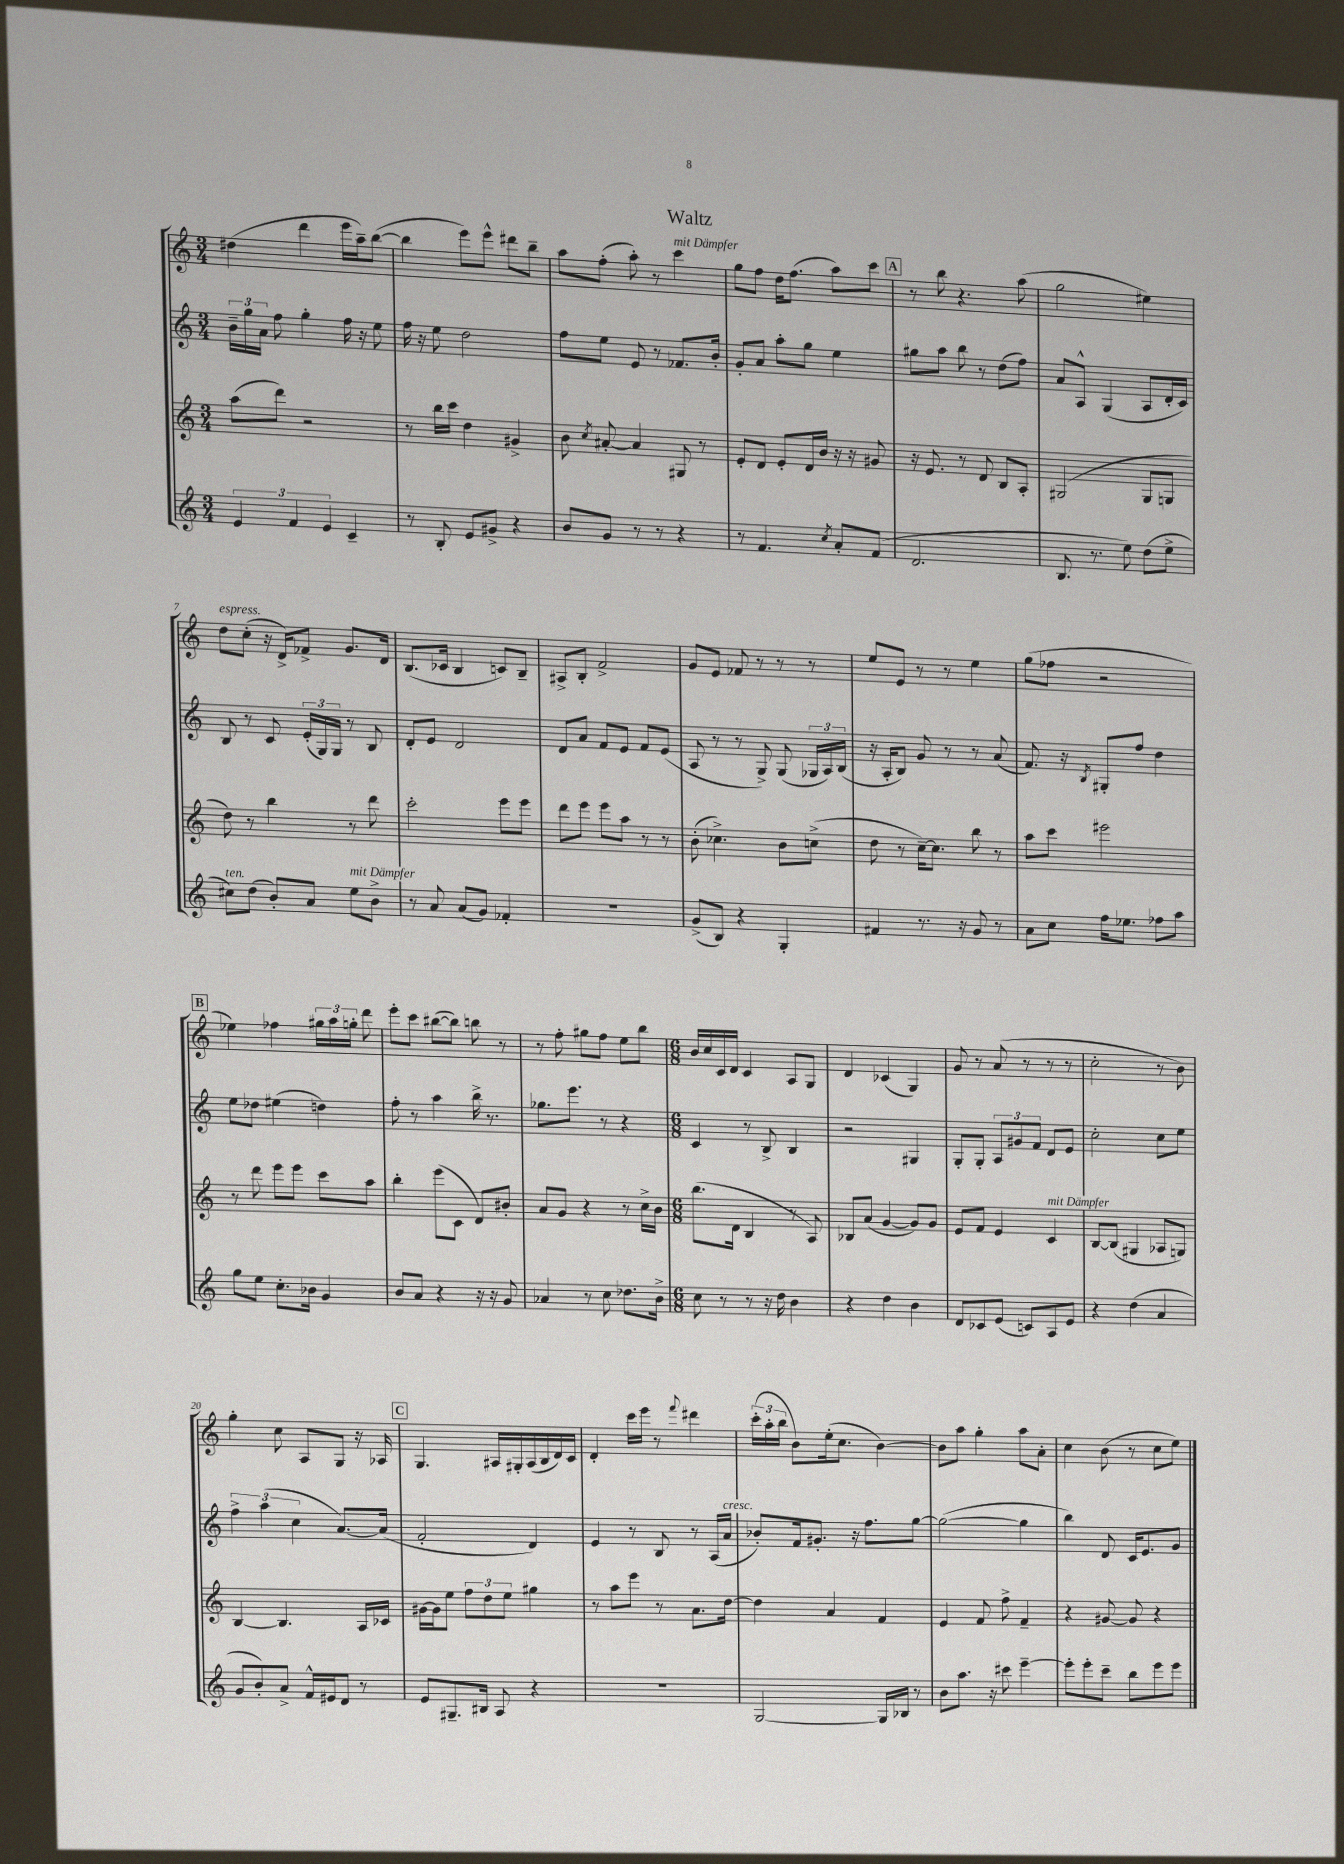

**kern	**kern	**kern	**kern
*staff4	*staff3	*staff2	*staff1
*clefG2	*clefG2	*clefG2	*clefG2
*k[]	*k[]	*k[]	*k[]
*M3/4	*M3/4	*M3/4	*M3/4
6e	(8aa	24b~	(4dd#
.	.	24gg	.
.	.	24a	.
.	8ddd)	8ff	.
6f	.	.	.
.	2r	4gg'	4ddd
6e	.	.	.
4c~	.	16ff	16eee
.	.	16r	16aa~)
.	.	8ee	([8bb
=	=	=	=
8r	8r	16ff	4bb]
.	.	16r	.
8B'	16bb	8ee	.
.	16ccc	.	.
8e	4dd	2dd	8eee)
8g#^	.	.	8eee^^
4r	4g#^	.	8ddd#
.	.	.	8bb~
=	=	=	=
8b	8b	8ff	8aa
.	8qcc	.	.
8g	[8a#'	8ee	(8ff'
8r	4a#]	8e	8aa')
8r	.	8r	8r
4r	8G#	8.f-	4ccc
.	8r	.	.
.	.	16b'	.
=	=	=	=
8r	8e'	8g'	8gg
4.f	8d	8a	8ff
.	8e'	8aa'	16dd
.	.	.	(8.ff
.	16d	8gg	.
.	16b	.	.
8qcc	.	.	.
8a'	16r	4ee	8aa)
.	16r	.	.
(8f	8g#	.	8ccc
=	=	=	=
2.d	16r	8gg#	8r
.	8.e	.	.
.	.	8aa	8bb
.	8r	8bb	4.r
.	8d	8r	.
.	8B	(8dd	.
.	8A'	8ff)	(8aa
=	=	=	=
8.B	(2G#	8a	2gg
.	.	8A^^	.
8.r	.	.	.
.	.	(4G	.
8ee)	.	.	.
(8dd	8G#	8A	4ee#)
8ee^	8G	16d'	.
.	.	16c)	.
=	=	=	=
8cc#)	8dd)	8B	8dd
(8dd	8r	8r	(8cc'
8b')	4bb	8c	16r
.	.	.	16d^)
8a	.	(24e'	8f-^
.	.	24G)	.
.	.	24G	.
8ee	8r	8r	8.g
8b^	8ddd	8B	.
.	.	.	16d
=	=	=	=
8r	2ccc'	8d'	(8.B
8a	.	8e	.
.	.	.	16c-
(8a	.	2d	4B
8g)	.	.	.
4f-'	8eee	.	8c)
.	8eee	.	8B~
=	=	=	=
2.r	8ddd	8d	8A#^
.	8eee	8a	8B'
.	8eee	8f	2f^
.	8aa	8e	.
.	8r	8f	.
.	8r	(8e	.
=	=	=	=
(8g^	(8b'	8A	8g
8B)	4.cc-^)	8r	8e
4r	.	8r	8f-
.	.	8G^)	8r
4G'	8b	(8G	8r
.	(8cc^	24G-	8r
.	.	24A)	.
.	.	(24B	.
=	=	=	=
4f#	8dd	16r	8ee
.	.	16A'	.
.	8r	8B)	8e
8.r	[16cc~)	8g	8r
.	8.cc]	.	.
.	.	8r	8r
16r	.	.	.
8g	8bb	8r	4ee
8r	8r	(8a	.
=	=	=	=
8a	8aa	8.f)	(8gg
8cc	8ccc	.	8ff-
.	.	16r	.
.	.	8qB	.
16ff	2eee#	8G#'	2r
8.ee-	.	.	.
.	.	8ff	.
8ff-	.	4dd	.
8aa	.	.	.
=	=	=	=
8gg	8r	8ee	4ee-)
8ee	8ddd	8dd-	.
8.cc'	8eee	(4ee#	4ff-
.	8eee	.	.
16b-	.	.	.
4g	8ccc	4dd)	24gg#
.	.	.	24aa
.	.	.	24gg'
.	8aa	.	8ddd
=	=	=	=
8b	4bb'	8ff'	8eee'
8a	.	8r	8ccc
4r	(8eee	4aa	([8bb#
.	8c	.	8bb#])
16r	8d)	16bb^	8bb
16r	.	8.r	.
8g	8b#'	.	8r
=	=	=	=
4a-	8a	8.gg-	8r
.	8g	.	8ff'
.	.	8.eee	.
8r	4r	.	8gg#
8cc	.	8r	8ff
8.dd-	8r	4r	8ee
.	16cc^	.	8bb
16b^	16b	.	.
=	=	=	=
*M6/8	*M6/8	*M6/8	*M6/8
8cc	(8.bb	4c	16b
.	.	.	16cc
8r	.	.	16c
.	16d	.	16d
8r	4B	8r	4c
16r	.	8B^	.
16dd	.	.	.
4b	8r	4B	8A
.	8A)	.	8G
=	=	=	=
4r	8B-	2r	4d
.	(8a	.	.
4dd	[4g	.	(4c-
4b	8g])	4G#	4G)
.	8g	.	.
=	=	=	=
8d	8e	8G'	8g
8c-	8f	8G'	8r
(8e	4e	12A	(8a
.	.	12g#	.
8c)	.	.	8r
.	.	12f	.
8A	4c	8d	8r
8e	.	8e	8r
=	=	=	=
4r	[8B	2cc'	2cc'
.	(8B]	.	.
(4dd	4G#	.	.
4a	8A-	8cc	8r
.	8G)	8ee	8b)
=	=	=	=
8g	[4B	6ff^	4gg'
8b')	.	.	.
.	.	(6aa	.
8a^	4.B]	.	8cc
.	.	6cc	.
16f^^	.	.	8A
16e#	.	.	.
8d	.	[8.a)	8G
8r	16A	.	16r
.	16c-	(16a]	16A-
=	=	=	=
8e	[16g#	2f'	4.G
.	16g#]	.	.
8.G#~	8ee	.	.
.	12ff	.	.
16B#	.	.	.
.	12dd	.	.
8A	.	.	16A#
.	12ee	.	.
.	.	.	16G#'
4r	4gg#	4d)	(16A#
.	.	.	16B
.	.	.	16d)
.	.	.	16c
=	=	=	=
2.r	8r	4e	4d'
.	8aa	.	.
.	8eee	8r	16ccc
.	.	.	16eee
.	8r	8B	8r
.	.	.	8qqfff
.	8.a	8r	4ddd#
.	.	(16A	.
.	[16dd	16a	.
=	=	=	=
[2G	4dd]	8b-')	(24ccc'
.	.	.	24aa'
.	.	.	24bb
.	.	16f	8b)
.	.	8.g#'	.
.	4a	.	(16ee'
.	.	.	8.cc
.	.	16r	.
.	.	8.ff	.
16G]	4f	.	[4b)
16B-	.	.	.
8r	.	[8gg	.
=	=	=	=
8b	4e	(2gg_	8b]
8.aa	.	.	8aa
.	8f	.	4gg'
16r	.	.	.
8ccc#	8ff^	.	.
[4eee~	4f~	4gg]	8aa
.	.	.	8a'
=	=	=	=
8eee']	4r	4bb)	4cc
8eee'	.	.	.
8ccc~	[8g#	8d	(8b
8bb	8g#]	16c	8r
.	.	8.e	.
8eee	4r	.	8cc
8eee	.	8g	8ee)
==	==	==	==
*-	*-	*-	*-
